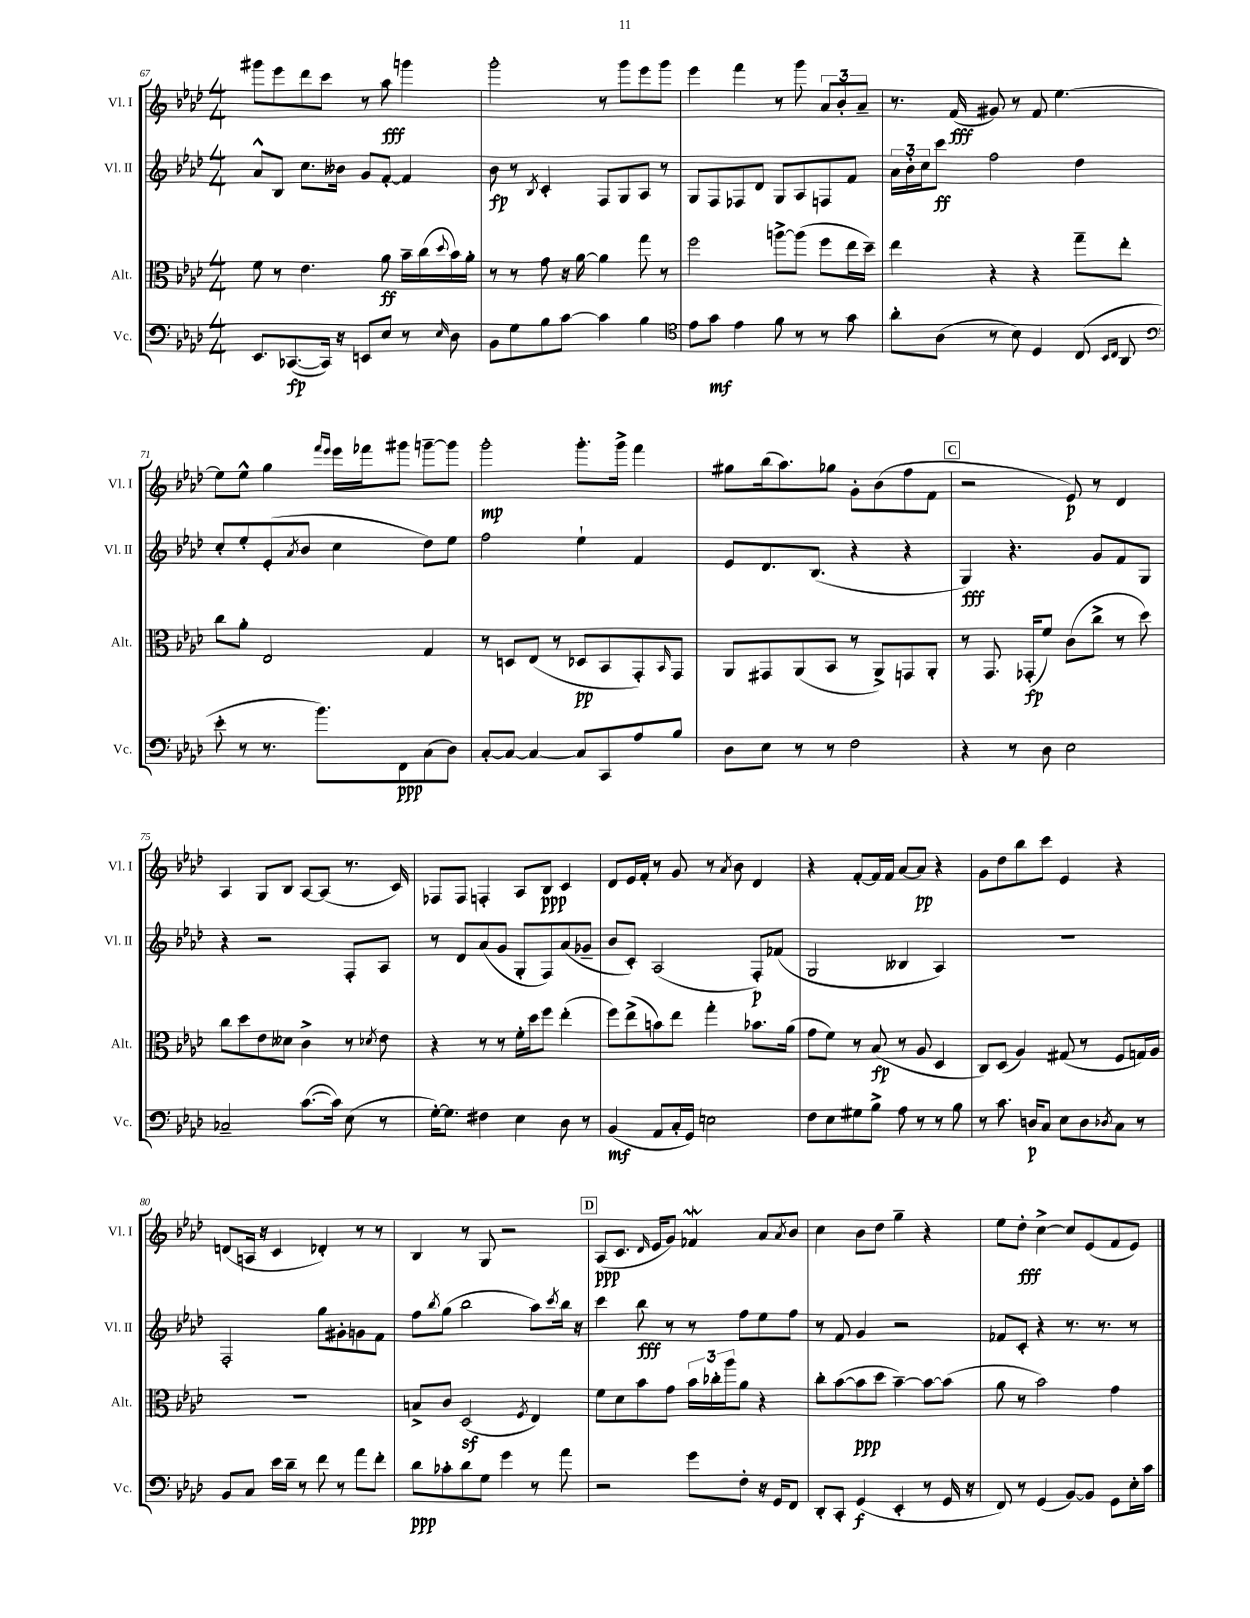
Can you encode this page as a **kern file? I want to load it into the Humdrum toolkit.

**kern	**kern	**kern	**kern
*staff4	*staff3	*staff2	*staff1
*clefF4	*clefC3	*clefG2	*clefG2
*k[b-e-a-d-]	*k[b-e-a-d-]	*k[b-e-a-d-]	*k[b-e-a-d-]
*M4/4	*M4/4	*M4/4	*M4/4
8.EE-	8f	8a-^^	8ggg#
.	8r	8B-	8eee-
([8.CC-	.	.	.
.	4.e-	8.cc	8ddd-
16CC-])	.	.	8ccc
16r	.	16b--	.
8EE	.	8g	8r
8E-	8a-	[8f'	8aa-
8r	16b-~	4f]	4ggg
.	(16cc	.	.
16qqE-	8qqdd-	.	.
8D-	16b-)	.	.
.	16a-'	.	.
=	=	=	=
8BB-	8r	8b-	2ggg'
8G	8r	8r	.
.	.	8qB-	.
8B-	8g	4c'	.
[8c	16r	.	.
.	[16a-	.	.
4c]	4a-]	8F	8r
.	.	8G	8ggg
4B-	8gg	8A-	8eee-
.	8r	8r	8ggg
=	=	=	=
*clefC4	*	*	*
8e-	2ff	8G	4eee-
8g	.	8F	.
4e-	.	8F-	4fff
.	.	8d-	.
8f	[8aa^	8G	8r
8r	(8aa]	8A-	8ggg
8r	8ff	8F	12a-
.	.	.	12b-'
8g	16ee-	8f	.
.	.	.	12a-~
.	16dd-~)	.	.
=	=	=	=
8a-'	4ee-	24a-	8.r
.	.	24b-'	.
.	.	24cc	.
(8A-	.	8ccc	.
.	.	.	(16f
8r	4r	2ff	8g#)
8B-)	.	.	8r
4D-	4r	.	8f
.	.	.	[4.ee-
(8C	8gg~	4dd-	.
16qqBB-	.	.	.
16qqC	.	.	.
8AA-	8ee-'	.	.
=	=	=	=
*clefF4	*	*	*
8e-'	8cc	8cc'	8ee-]
8r	8a-'	8ee-'	8ee-^^
8.r	2E-	(8e-'	4gg
.	.	8qa-	.
.	.	8b-	.
8.b-)	.	.	.
.	.	.	16qqfff
.	.	.	16qqeee-
.	.	4cc	16eee-
.	.	.	16fff-
8FF	.	.	8ggg#
(8C	4G	8dd-)	[8ggg~
8D-)	.	8ee-	8ggg]
=	=	=	=
[8C'	8r	2ff	2ggg'
8C_	8D	.	.
4C_	(8E-	.	.
.	8r	.	.
8C]	8D-	4ee-`	8.ggg'
8CC	8BB-	.	.
.	.	.	16ggg^
8A-	8GG')	4f	4fff
.	16qqBB-	.	.
8B-	8GG	.	.
=	=	=	=
8D-	8AA-	8e-	8gg#
8E-	8GG#	8.d-	(16bb-
.	.	.	8.aa-)
8r	(8AA-	.	.
.	.	(8.B-	.
8r	8BB-	.	8gg-
2F	8r	4r	8g'
.	8AA-^)	.	(8b-
.	8GG	4r	8ff
.	8AA-'	.	8f
=	=	=	=
4r	8r	4G)	2r
.	8.GG	.	.
8r	.	4.r	.
.	(16GG-'	.	.
8D-	8f)	.	.
2E-	(8c	.	8e-)
.	8cc^	8g	8r
.	8r	8f	4d-
.	8dd-)	8G	.
=	=	=	=
2C-~	8cc	4r	4A-
.	8dd-	.	.
.	8e-	2r	8G
.	8d--	.	8B-
([8.c	4c^	.	[8A-
.	.	.	(8A-]
16c])	.	.	.
(8E-	8r	8F'	8.r
.	8qd-	.	.
8r	8e-	8A-	.
.	.	.	16c)
=	=	=	=
[16G')	4r	8r	8F-
8.G]	.	.	.
.	.	8d-	8F-
4F#	8r	(8a-	4F'
.	8r	8g	.
4E-	16f'	8G'	8A-
.	16dd-	.	.
.	8ff	8F)	8B-
8D-	(4ee-'	(8a-	4c
8r	.	8g-~	.
=	=	=	=
(4BB-	8ff)	8b-	8d-
.	(8ee-^	8c')	16e-
.	.	.	16f'
8AA-	8b)	(2A-	8r
16C'	8ee-	.	8g
16GG)	.	.	.
2E	4gg'	.	8r
.	.	.	8qa-
.	.	.	8b-
.	8.b-	8F')	4d-
.	.	(8f-	.
.	(16a-	.	.
=	=	=	=
8F	8g	2G	4r
8E-	8f)	.	.
8G#	8r	.	[8f'
8B-^	(8B-	.	16f]
.	.	.	16f
8A-	8r	4B--	[8a-
8r	8A-	.	8a-]
8r	4D-	4A-)	4r
8B-	.	.	.
=	=	=	=
8r	8C)	1r	8g
8.c	(8D-	.	8dd-
.	4A-)	.	8bb-
16D	.	.	.
8C	.	.	8ccc
8E-	(8G#	.	4e-
8D	8r	.	.
8qD-	.	.	.
8C	8F	.	4r
8r	16G)	.	.
.	16A-	.	.
=	=	=	=
8BB-	1r	2F'	(8d
8C	.	.	16A
.	.	.	16r
16e-	.	.	4c
16d-~	.	.	.
8r	.	.	.
8f	.	8gg	4d-')
8r	.	8g#'	.
8a-	.	8g	8r
8f'	.	8f	8r
=	=	=	=
8d-	8B^	8ff	4B-
.	.	8qbb-	.
8c-'	8c	(8gg	.
8d-	(2D-	2bb-	8r
8G	.	.	8G
4g	.	.	2r
.	8qF	.	.
8r	4E-)	8aa-)	.
.	.	8qccc	.
8a-	.	16bb-	.
.	.	16r	.
=	=	=	=
2r	8f	4ccc	(8A-
.	8d-	.	8.c
.	8b-	8bb-	.
.	.	.	16qqd-
.	.	.	16e-
.	8g	8r	8g)
8g	24b-	8r	4f-
.	24cc-'	.	.
.	24aa-	.	.
8F'	8a-	8ff	.
16r	4r	8ee-	8a-
16GG	.	.	.
.	.	.	8qa-
8FF	.	8ff	8b-
=	=	=	=
8DD-'	8cc'	8r	4cc
8CC'	([8b-	8f	.
(4GG	8b-]	4g	8b-
.	8dd-	.	8dd-
4EE-'	[4b-~)	2r	4gg~
8r	8b-_	.	4r
16GG	(8b-]	.	.
16r	.	.	.
=	=	=	=
8FF)	8a-	8f-	8ee-
8r	8r	8c'	8dd-'
(4GG	2b-)	4r	[4cc^
[8BB-)	.	8.r	8cc]
8BB-]	.	.	(8e-
.	.	8.r	.
8GG	4g	.	8f
16E-'	.	8r	8e-)
16c	.	.	.
==	==	==	==
*-	*-	*-	*-
